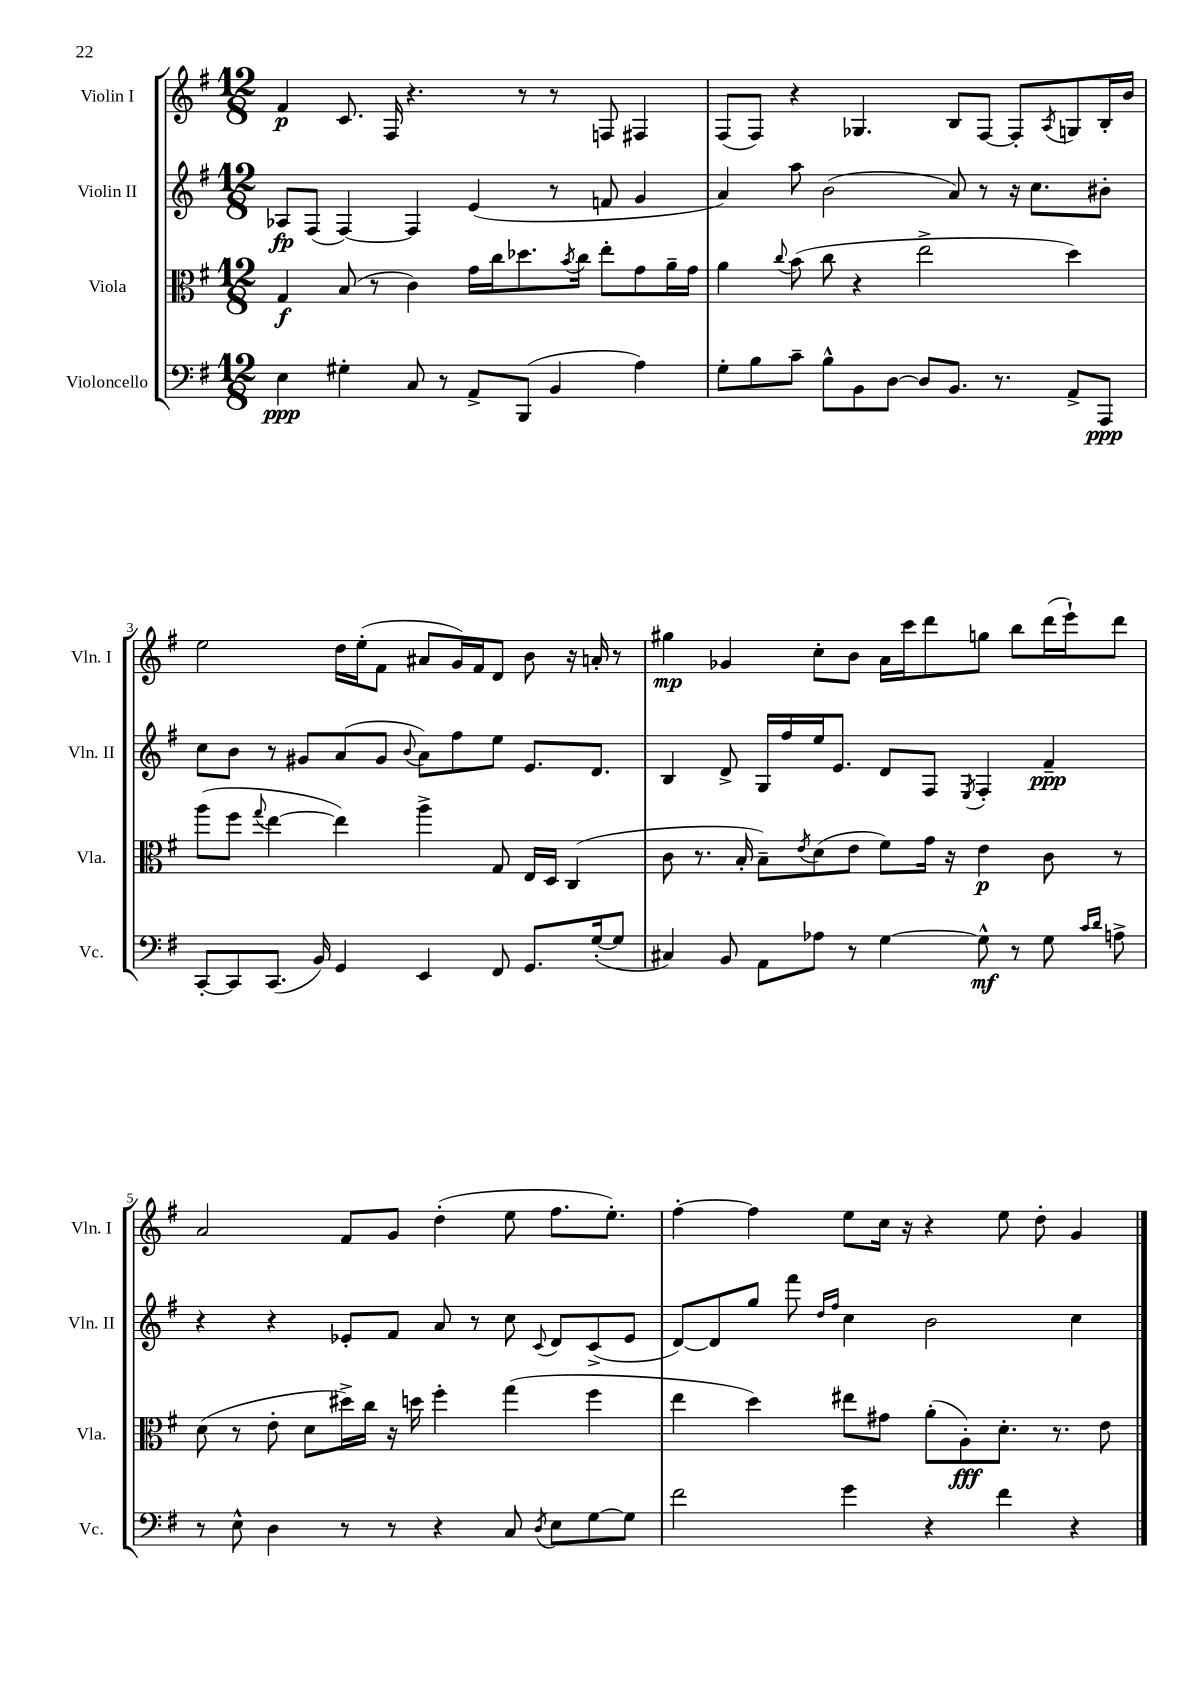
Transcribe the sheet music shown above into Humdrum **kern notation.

**kern	**kern	**kern	**kern
*staff4	*staff3	*staff2	*staff1
*clefF4	*clefC3	*clefG2	*clefG2
*k[f#]	*k[f#]	*k[f#]	*k[f#]
*M12/8	*M12/8	*M12/8	*M12/8
4E\	4G/	8A-/L	4f#/
.	.	(8F#/J	.
4G#'\	(8B/	[4F#/)	8.c/
.	8r	.	.
.	.	.	16F#/
8C/	4c\)	4F#/]	4.r
8r	.	.	.
8AA^/L	16g\LL	(4e/	.
.	16cc\J	.	.
(8BBB/J	8.dd-\	.	8r
4BB/	.	8r	8r
.	8qb/	.	.
.	16cc\Jk	.	.
.	8ee'\L	8f/	8F/
4A\)	8g\	4g/	4F#/
.	16a~\L	.	.
.	16g\JJ	.	.
=	=	=	=
8G'\L	4a\	4a/)	(8F#/L
8B\	.	.	8F#/J)
.	8qqcc/	.	.
8c~\J	(8b\	8aa\	4r
8B^^\L	8cc\	(2b\	.
8BB\	4r	.	4.G-/
[8D\J	.	.	.
8D/]L	2ee^\	.	.
8.BB/J	.	8a/)	8B/L
.	.	8r	[8F#/J
8.r	.	.	.
.	.	16r	8F#'/]L
.	.	8.cc\L	.
.	.	.	8qA/
8AA^/L	4dd\)	.	8G/
8AAA/J	.	8b#'\J	16B'/L
.	.	.	16b/JJ
=	=	=	=
[8CC'/L	(8aa\L	8cc\L	2ee\
8CC/]	8ff#\J	8b\J	.
.	8qqgg/	.	.
(8.CC/J	[4ee\	8r	.
.	.	8g#/L	.
16BB/)	.	.	.
4GG/	4ee\])	(8a/	16dd\LL
.	.	.	(16ee'\J
.	.	8g#/J	8f#\J
.	.	8qqb/	.
4EE/	4aa^\	8a\L)	8a#/L
.	.	8ff#\	16g/L)
.	.	.	16f#/J
8FF#/	8G/	8ee\J	8d/J
8.GG/L	16E/LL	8.e/L	8b\
.	16D/JJ	.	.
.	(4C/	.	16r
([16G'/k	.	8.d/J	16a'/
8G/]J	.	.	8r
=	=	=	=
4C#/)	8c\	4B/	4gg#\
.	8.r	.	.
8BB/	.	8d^/	4g-/
.	16B'/	.	.
8AA\L	8B~\L)	16G/LL	.
.	.	16ff#/	.
.	8qe/	.	.
8A-\J	(8d\	16ee/J	8cc'\L
.	.	8.e/J	.
8r	8e\J	.	8b\J
[4G\	8f#\L)	8d/L	16a\LL
.	.	.	16ccc\J
.	16g\Jk	8F#/J	8ddd\
.	16r	.	.
.	.	8qE/	.
8G^^\]	4e\	4F#'/	8gg\J
8r	.	.	8bb\L
8G\	8c\	4f#~/	(16ddd\L
.	.	.	16eee`\J)
16qqc/LL	.	.	.
16qqd/JJ	.	.	.
8A^\	8r	.	8ddd\J
=	=	=	=
8r	(8d\	4r	2a/
8E^^\	8r	.	.
4D\	8e'\	4r	.
.	8d\L	.	.
8r	16dd#^\L)	8e-'/L	8f#/L
.	16cc\JJ	.	.
8r	16r	8f#/J	8g/J
.	16dd\	.	.
4r	4ff#'\	8a/	(4dd'\
.	.	8r	.
8C/	(4gg\	8cc\	8ee\
8qD/	.	8qqc/	.
8E\L	.	8d/L	8.ff#\L
[8G\	4ff#\	(8c^/	.
.	.	.	8.ee'\J)
8G\]J	.	8e-/J	.
=	=	=	=
2f#\	4ee\	[8d/L)	[4ff#'\
.	.	8d/]	.
.	4dd\)	8gg/J	4ff#\]
.	.	8fff#\	.
.	.	16qqdd/LL	.
.	.	16qqff#/JJ	.
4g\	8ee#\L	4cc\	8ee\L
.	8g#\J	.	16cc\Jk
.	.	.	16r
4r	(8a'\L	2b\	4r
.	8A'\)	.	.
4f#\	8.d'\J	.	8ee\
.	.	.	8dd'\
.	8.r	.	.
4r	.	4cc\	4g/
.	8e\	.	.
==	==	==	==
*-	*-	*-	*-
